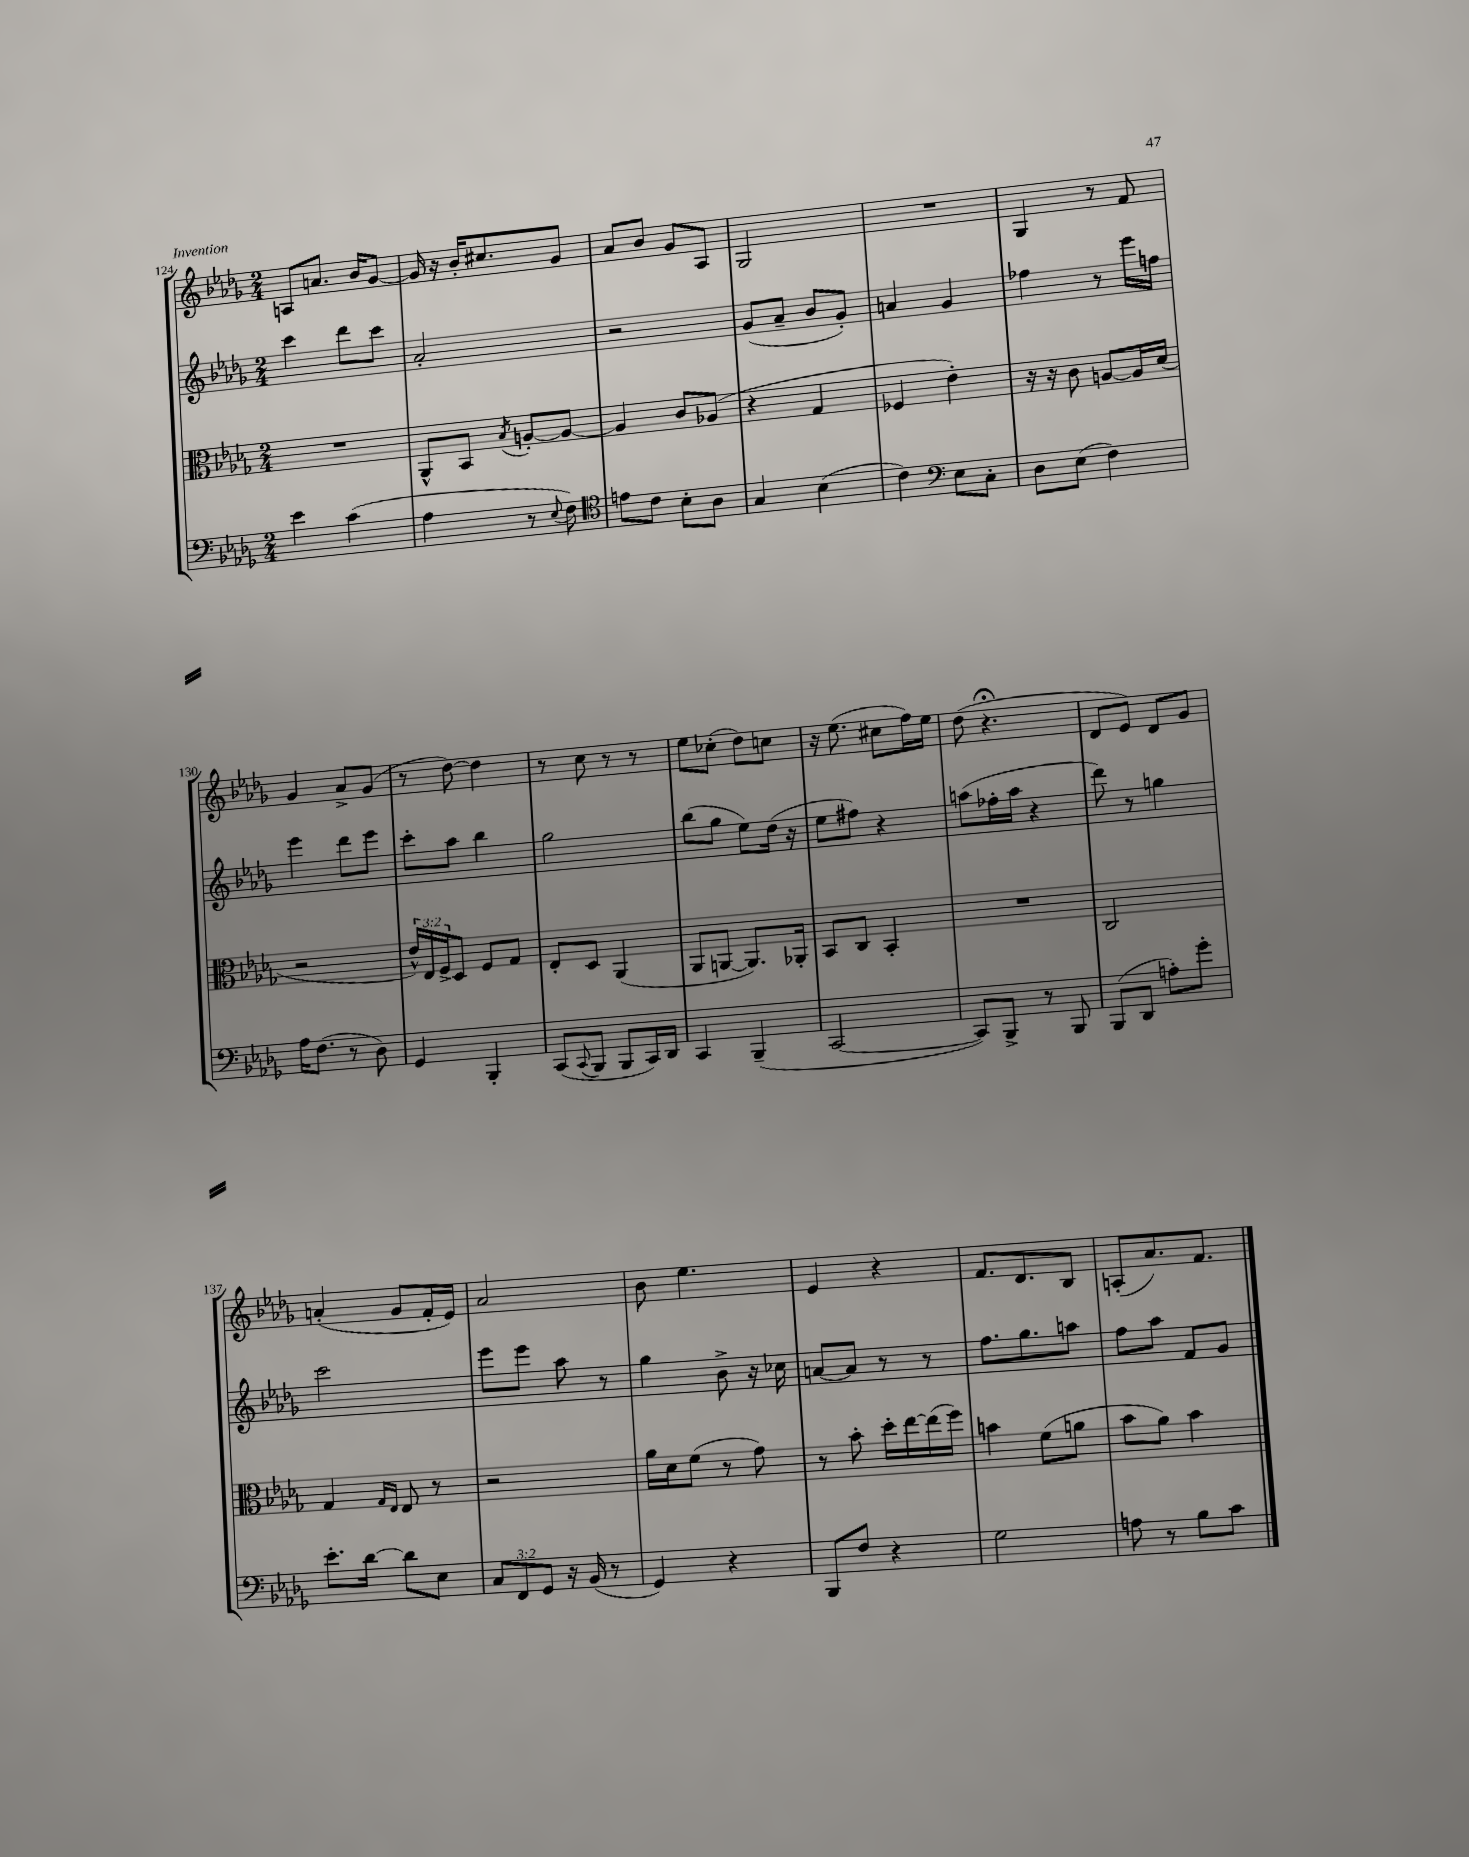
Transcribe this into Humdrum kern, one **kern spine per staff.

**kern	**kern	**kern	**kern
*part4	*part3	*part2	*part1
*staff4	*staff3	*staff2	*staff1
*clefF4	*clefC3	*clefG2	*clefG2
*k[b-e-a-d-g-]	*k[b-e-a-d-g-]	*k[b-e-a-d-g-]	*k[b-e-a-d-g-]
*M2/4	*M2/4	*M2/4	*M2/4
=124	=124	=124	=124
4e-\	2r	4ccc\	8An/L
.	.	.	8.an/J
(4c\	.	8ddd-\L	.
.	.	.	16b-/KL
.	.	8ccc\J	[8g-/J
=125	=125	=125	=125
4A-\	8AA-^^/L	2a-'/	16g-/]
.	.	.	16r
.	8BB-/J	.	16b-'/KL
.	.	.	8.cc#X/
.	8qB-/	.	.
8r	[8An'/L	.	.
8qqE-/	.	.	.
8F\)	8A/J_	.	8g-/J
=126	=126	=126	=126
*clefC4	*	*	*
8en\L	4A/]	2r	8a-/L
8c\J	.	.	8b-/J
8B-'\L	8c/L	.	8g-/L
8A-\J	(8A-X/J	.	8A-/J
=127	=127	=127	=127
4G-/	4r	(8g-/L	2G-/
.	.	8a-~/J	.
(4B-\	4G-/	8b-/L	.
.	.	8g-'/J)	.
=128	=128	=128	=128
4c\)	4F-X/	4an/	2r
*clefF4	*	*	*
8E-\L	4e-'\)	4g-/	.
8C'\J	.	.	.
=129	=129	=129	=129
8D-\L	16r	4ff-X\	4G-/
.	16r	.	.
(8E-\J	8c\	.	.
4F\)	[8An/L	8r	8r
.	16A/L]	16eee-\LL	8f/
.	(16d-/JJ	16ffn\JJ	.
!!LO:LB:g=z
=130	=130	=130	=130
16A-\KL	2r	4eee-\	4g-/
(8.F\J	.	.	.
8r	.	8ddd-\L	8a-^/L
8D-\)	.	8eee-\J	(8g-/J
=131	=131	=131	=131
4GG-/	24e-^^/LL)	8ccc'\L	8r
.	24E-/	.	.
.	24F^/J	.	.
.	8D-/J	8aa-\J	[8dd-\)
4BBB-'/	8F/L	4bb-\	4dd-\]
.	8G-/J	.	.
=132	=132	=132	=132
(8CC/L	8E-'/L	2gg-\	8r
8qqCC/	.	.	.
8BBB-/J	8D-/J	.	8cc\
8BBB-/L	(4AA-/	.	8r
16CC/L)	.	.	8r
16DD-/JJ	.	.	.
=133	=133	=133	=133
4CC/	8AA-/L	(8bb-\L	8ee-\L
.	[8AAn/J	8gg-\J	(8cc-X'\J
(4BBB-~/	8.AA/L])	8ee-\L)	8dd-\L)
.	.	(16dd-\Jk	8ccn\J
.	16AA-X'/Jk	16r	.
=134	=134	=134	=134
[2CC/	8BB-/L	8ee-\L	16r
.	.	.	(8.ee-\
.	8C/J	8ff#X\J)	.
.	4BB-'/	4r	8cc#X\L
.	.	.	16ff\L)
.	.	.	16ee-\JJ
=135	=135	=135	=135
8CC/L])	2r	(8aan\L	(8dd-\
8BBB-^/J	.	16ff-X'\L	4.r;<
.	.	16aa\JJ	.
8r	.	4r	.
8BBB-/	.	.	.
=136	=136	=136	=136
(8BBB-/L	2C/	8ddd-\)	8d-/L
8DD-/J	.	8r	8e-/J)
8An'\L)	.	4ggn\	8d-/L
8g-'\J	.	.	8g-/J
!!LO:LB:g=z
=137	=137	=137	=137
8.e-'\L	4G-/	2ccc\	(4an'/
[16d-\Jk	.	.	.
.	16qqG-/LL	.	.
.	16qqE-/JJ	.	.
8d-\L]	8E-/	.	8g-/L
8E-\J	8r	.	16f'/L
.	.	.	16e-/JJ)
=138	=138	=138	=138
12C/L	2r	8eee-\L	2a-/
12FF/	.	.	.
.	.	8eee-\J	.
12GG-/J	.	.	.
16r	.	8aa-\	.
(16BB-/	.	.	.
8r	.	8r	.
=139	=139	=139	=139
4GG-/)	16a-\LL	4gg-\	8b-\
.	16d-\J	.	.
.	(8f\J	.	4.ee-\
4r	8r	8b-^\	.
.	8g-\)	16r	.
.	.	16cc-X\	.
=140	=140	=140	=140
8BBB-/L	8r	[8an/L	4e-/
8F/J	8b-'\	8a/J]	.
4r	16dd-'\LL	8r	4r
.	[16ee-\	.	.
.	(16ee-\]	8r	.
.	16ff\JJ)	.	.
=141	=141	=141	=141
2G-\	4bn\	8.ff\L	8.f/L
.	.	8.gg-\	8.d-/
.	(8f\L	.	.
.	8an\J	8aan\J	8B-/J
=142	=142	=142	=142
8An\	8b-\L	8ff\L	(8An'/L
8r	8a-\J)	8aa-\J	8.a-/)
8B-\L	4b-\	8f/L	.
.	.	.	8.f/J
8c\J	.	8g-/J	.
==	==	==	==
*-	*-	*-	*-
